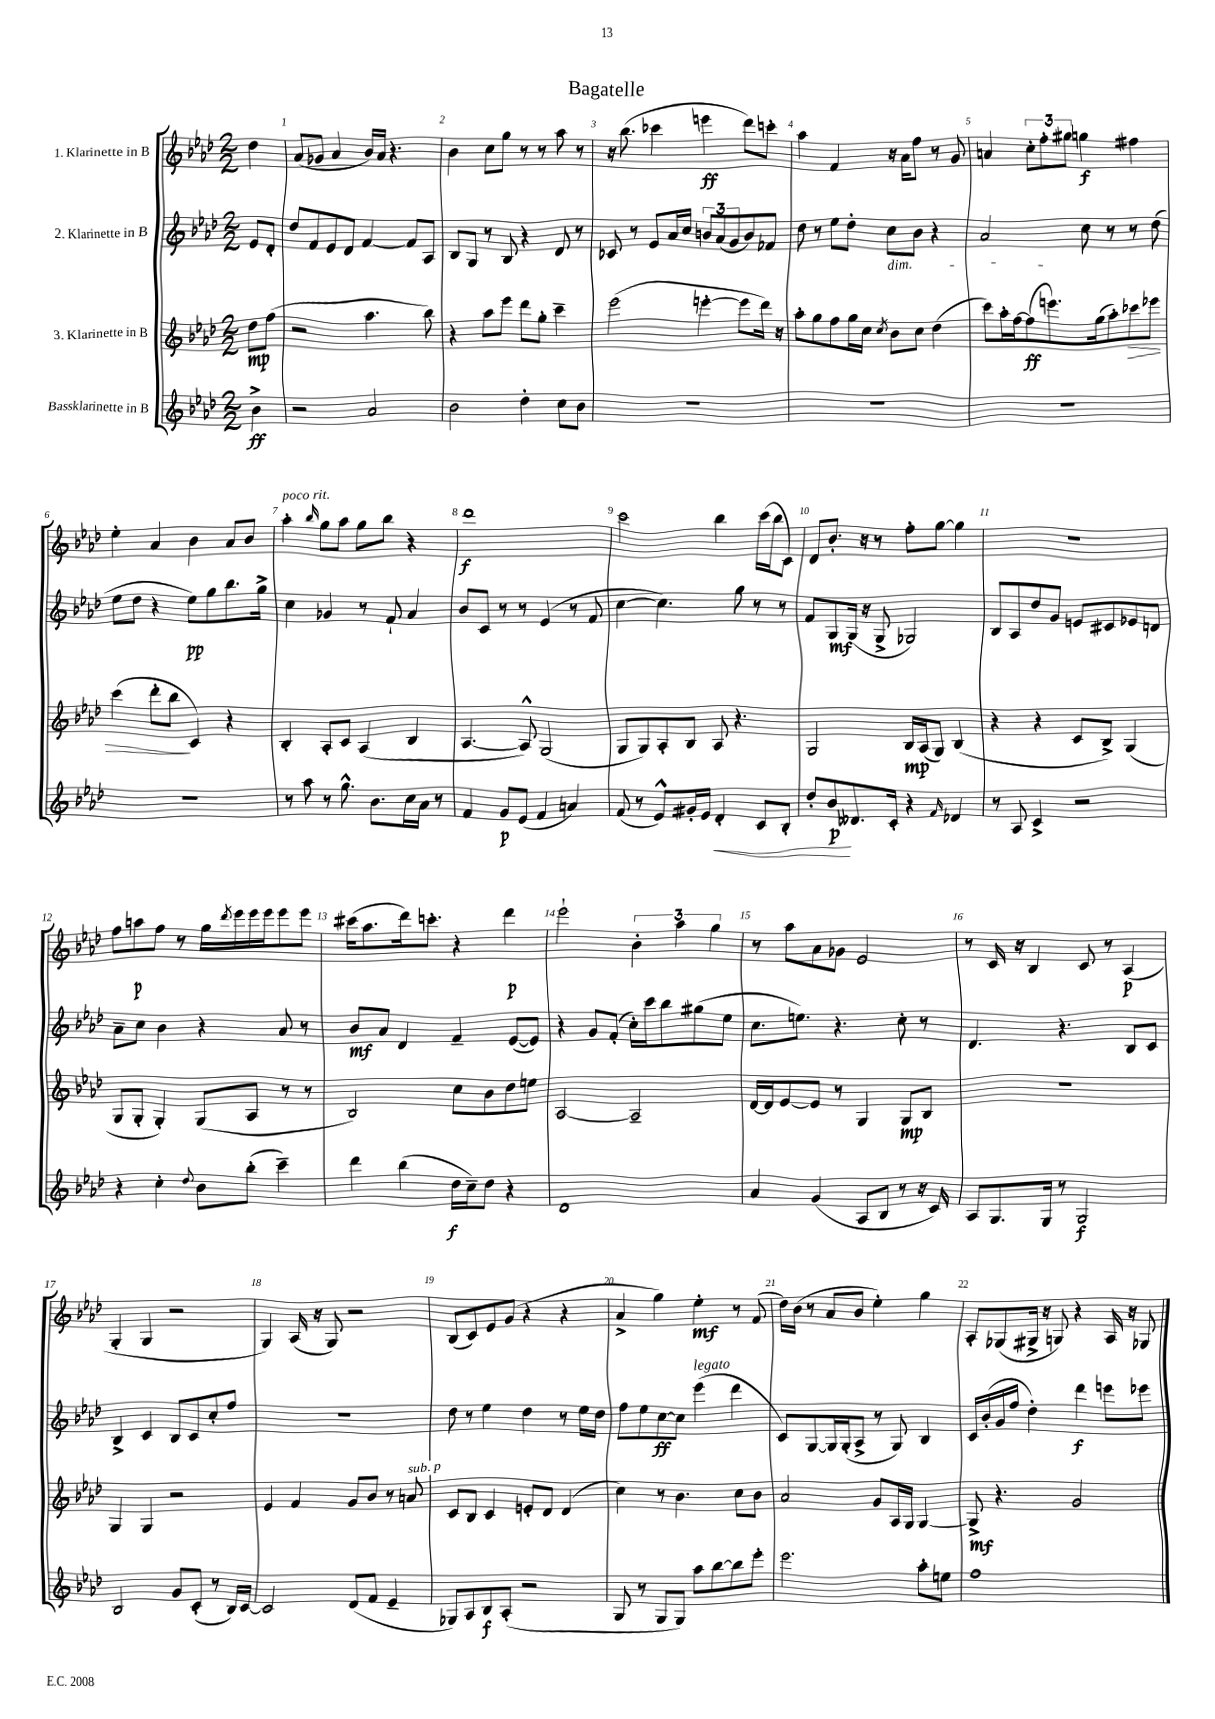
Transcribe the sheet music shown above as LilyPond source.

\header { title = "Bagatelle" }
<<
\new StaffGroup <<
\new Staff = "s0" \with { instrumentName = "1. Klarinette in B" } {
    \clef treble \key aes \major \numericTimeSignature \time 2/2 \partial 4
    des''4 |
    aes'8( ges'8 aes'4 bes'16) aes'16 r4. |
    bes'4 c''8 g''8 r8 r8 aes''8 r8 |
    r16 bes''8.( ces'''4 e'''4\ff des'''8) c'''8-. |
    aes''4 f'4 r16 aes'16 f''8 r8 g'8 |
    a'4 \tuplet 3/2 { c''8-. f''8-. gis''8 } g''4\f fis''4 |
    ees''4-. aes'4 bes'4 aes'8 bes'8 |
    aes''4-.^\markup { \italic "poco rit." } \grace { bes''16 } g''8 aes''8 g''8 bes''8 r4 |
    des'''1\f |
    c'''2 bes''4 c'''16( bes''16 c'8) |
    des'8 bes'8.-. r16 r8 f''8-. g''8~ g''4 |
    r1 |
    f''8 a''8\p f''8 r8 g''16 \acciaccatura { des'''8 } ees'''16 ees'''16 ees'''16 ees'''8 ees'''8 |
    cis'''16( aes''8. des'''16) c'''8.-. r4 des'''4\p |
    ees'''2-! \tuplet 3/2 { bes'4-. aes''4 g''4 } |
    r8 aes''8 aes'8 ges'8 ees'2 |
    r8 c'16 r16 bes4 c'8 r8 aes4\p( |
    g4-. g4 r2 |
    g4) aes16( r16 g8) r2 |
    bes8( c'8) ees'8 g'8( r4 r4 |
    aes'4-> g''4) ees''4-.\mf r8 f'8( |
    des''16) bes'16( r8 aes'8 bes'8 ees''4-.) g''4 |
    aes8-. ges8( gis16-> r16 g8) r4 aes16 r16 ges8 \bar "|." |
}
\new Staff = "s1" \with { instrumentName = "2. Klarinette in B" } {
    \clef treble \key aes \major \numericTimeSignature \time 2/2 \partial 4
    ees'8 des'8-. |
    des''8 f'8 ees'8 des'8 f'4~ f'8 aes8 |
    bes8 g8 r8 bes8 r4 des'8 r8 |
    ces'8 r8 ees'8 aes'16 c''16 \tuplet 3/2 { b'8 aes'8( g'8 } b'8) fes'8 |
    des''8 r8 ees''8 des''8-. c''8\dim bes'8 r4 |
    aes'2\! c''8 r8 r8 des''8( |
    ees''8 des''8 r4 ees''8\pp) g''8 bes''8. g''16-> |
    c''4 ges'4 r8 f'8-! aes'4 |
    bes'8 c'8 r8 r8 ees'4( r8 f'8 |
    c''4~ c''4.) g''8 r8 r8 |
    f'8 g8\mf g16( r16 g8-> ges2) |
    bes8 aes8 des''8 g'8 e'8 cis'8 ees'8 d'8 |
    aes'8-- c''8 bes'4 r4 aes'8 r8 |
    bes'8\mf aes'8 des'4 f'4-- ees'8~( ees'8) |
    r4 g'8 f'8-.( c''16-.) c'''16 bes''8 gis''8( ees''8 |
    c''8. e''8.) r4. c''8-. r8 |
    des'4. r4. bes8 c'8 |
    bes4-> c'4 bes8 c'8 c''8-. f''8 |
    R1 |
    des''8 r8 ees''4 des''4 r8 ees''16 des''16 |
    f''8 ees''8 c''8~\ff c''8 ees'''4^\markup { \italic "legato" }( des'''4 |
    c'8) g8~ g16 g16-.( aes8-> r8 g8) bes4 |
    c'16 bes'16-.( g'16 f''16 des''4-.) des'''4\f e'''8 ees'''8 \bar "|." |
}
\new Staff = "s2" \with { instrumentName = "3. Klarinette in B" } {
    \clef treble \key aes \major \numericTimeSignature \time 2/2 \partial 4
    des''8\mp f''8( |
    r2 aes''4. bes''8) |
    r4 aes''8 ees'''8 des'''8 g''8-. c'''4-- |
    ees'''2( e'''4~-. e'''8 des'''16) r16 |
    aes''8-. g''8 f''8 g''16 c''16 \acciaccatura { c''8 } bes'8 c''8 des''4( |
    c'''8) aes''16-. f''16~ f''8\ff( e'''8.) g''16( aes''8-.) ces'''8\> ees'''8 |
    c'''4( des'''8-. bes''8\! c'4) r4 |
    bes4-. aes8-. c'8 aes4( bes4 |
    aes4.~ aes8-^) g2( |
    g8 g8) aes8-. bes8 aes8 r4. |
    g2 bes16\mp aes16( g8) bes4( |
    r4 r4 c'8 bes8->) g4( |
    g8 g8-. g4-.) g8( aes8 r8 r8 |
    bes2) c''8 bes'8 des''8 e''8 |
    aes2~ aes2-- |
    des'16~ des'16 ees'8~ ees'8 r8 g4 g8\mp bes8 |
    R1 |
    g4 g4 r2 |
    ees'4 f'4 g'8 bes'8 r8 a'8^\markup { \italic "sub. p" } |
    c'8 bes8 c'4 e'8-. des'8 des'4( |
    c''4) r8 bes'4. c''8 bes'8 |
    aes'2 g'8 aes16 g16 g4~ |
    g8->\mf r4. g'2 \bar "|." |
}
\new Staff = "s3" \with { instrumentName = "Bassklarinette in B" } {
    \clef treble \key aes \major \numericTimeSignature \time 2/2 \partial 4
    bes'4->\ff |
    r2 aes'2 |
    bes'2 des''4-. c''8 bes'8 |
    R1 |
    R1 |
    R1 |
    R1 |
    r8 aes''8 r8 g''8.-^ bes'8. c''16 aes'16 r8 |
    f'4 g'8\p ees'8( f'4 a'4) |
    f'8( r8 ees'8-^) gis'16-. ees'16 des'4-.\< c'8 bes8-. |
    des''8-. bes'8\p\! deses'8. c'16-. r4 \grace { f'16 } des'4 |
    r8 aes8 c'4-> r2 |
    r4 c''4-. \appoggiatura { des''8 } bes'8 bes''8-.( c'''4--) |
    des'''4 bes''4( des''16\f c''16--) des''8 r4 |
    des'1 |
    aes'4 g'4( aes8 bes8 r8 r16 c'16) |
    aes8 g8. g16 r8 g2\f |
    bes2 g'8 c'8-.( r8 bes16) c'16~ |
    c'2 des'8( f'8 ees'4-- |
    ges8) aes8 bes8\f aes8-.( r2 |
    g8 r8 g8 g8) aes''8 bes''8~ bes''8 ees'''8-. |
    ees'''2. aes''8-. e''8 |
    f''1 \bar "|." |
}
>>
>>
\layout { \context { \Score \override BarNumber.break-visibility = ##(#f #t #t) barNumberVisibility = #all-bar-numbers-visible } }
